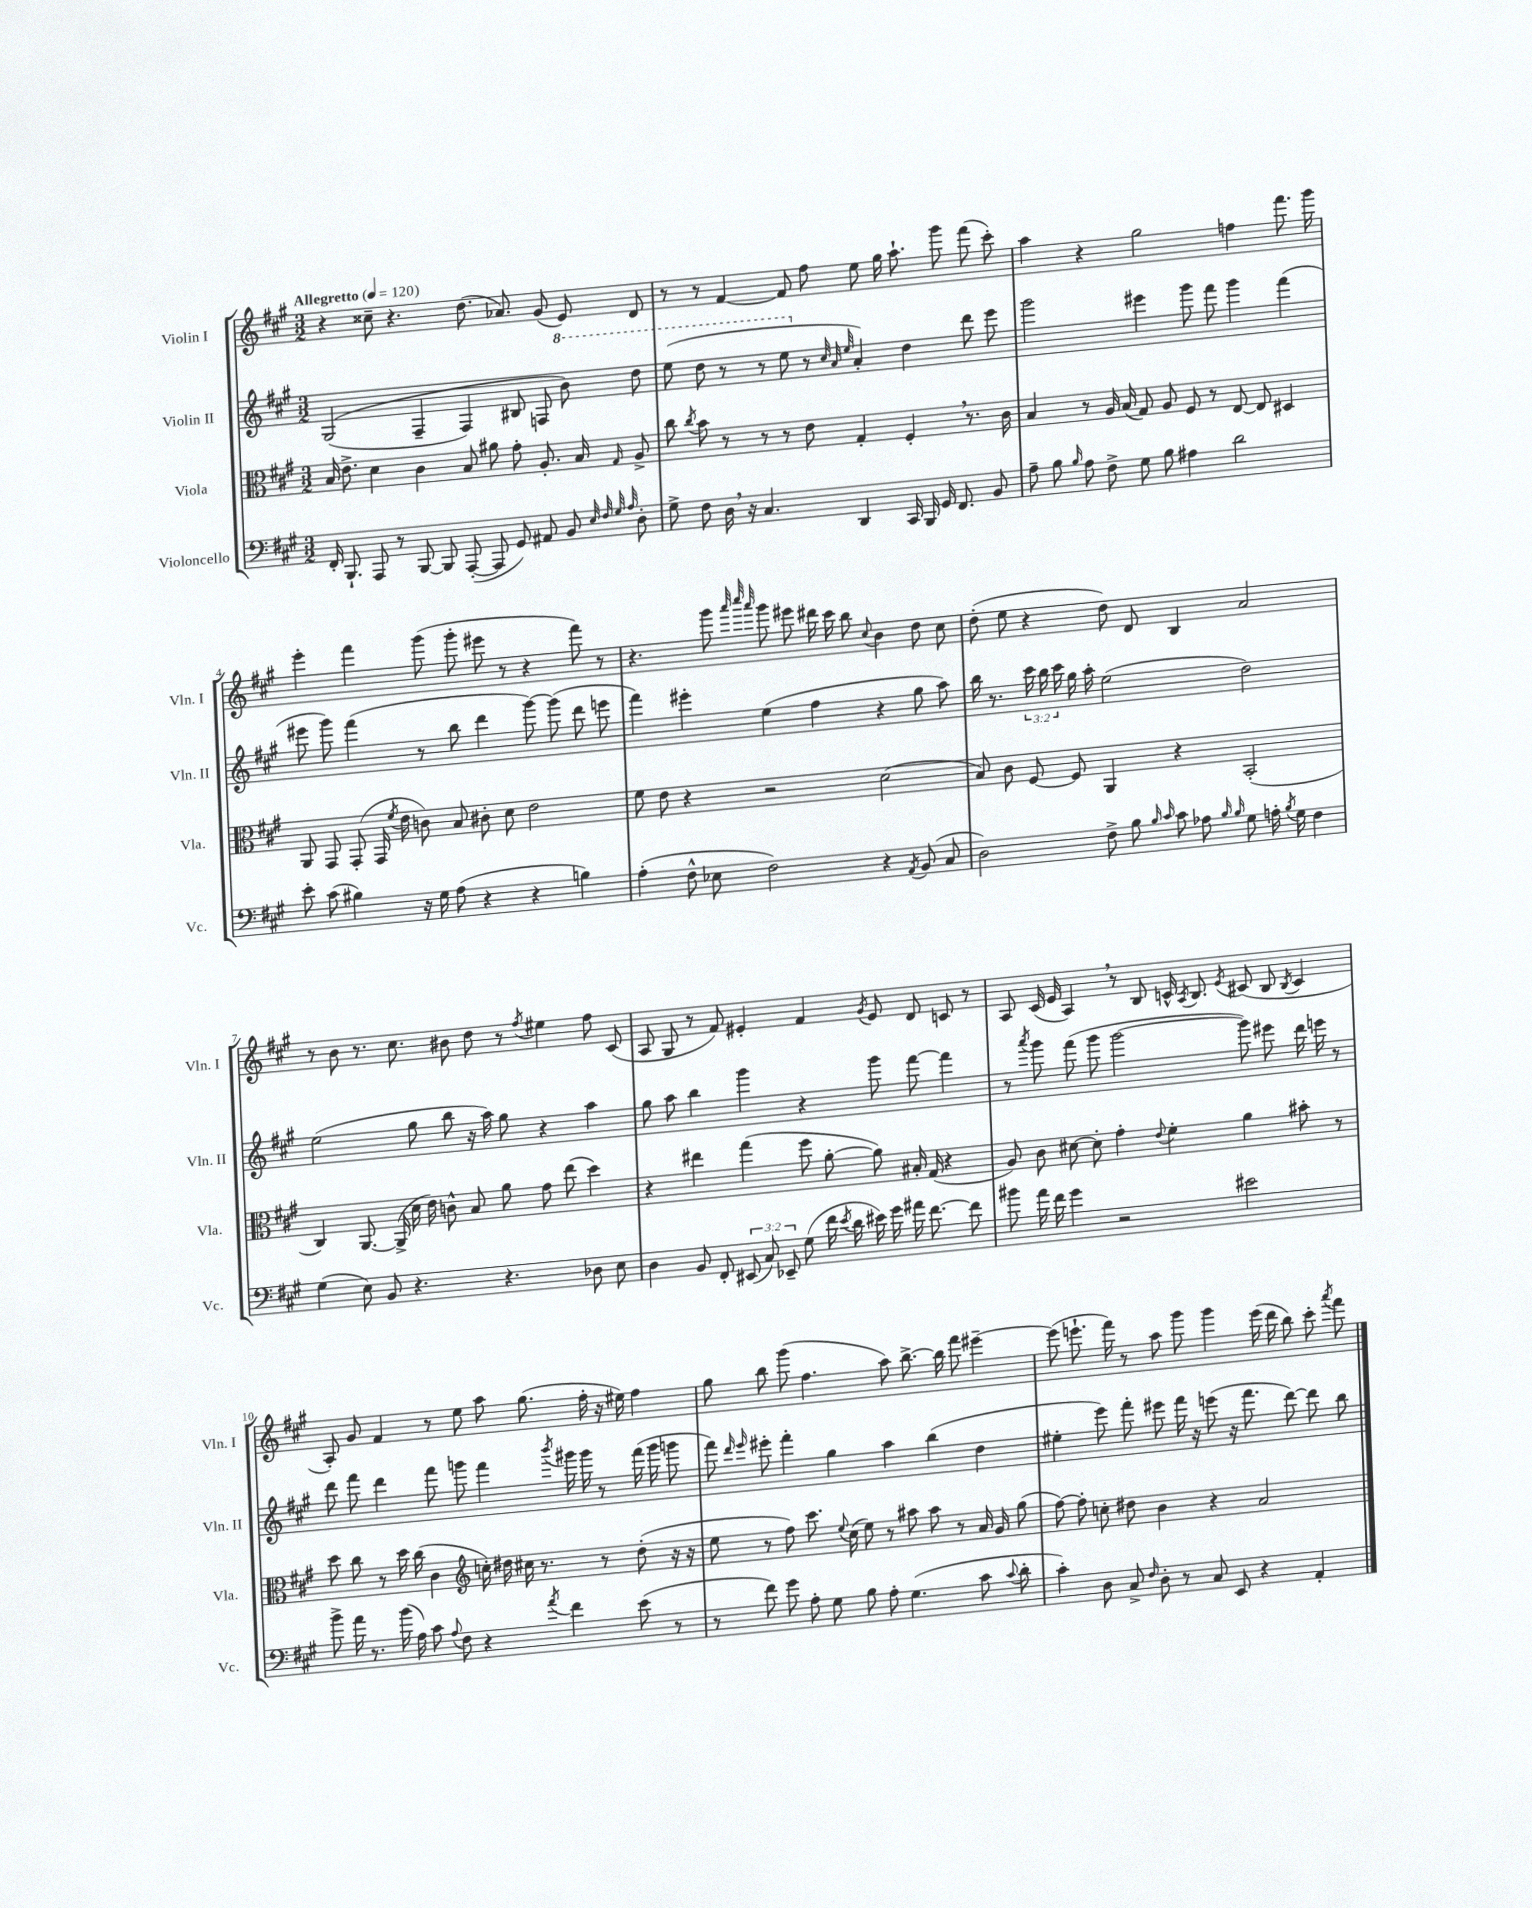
<<
\new StaffGroup <<
\new Staff = "s0" \with { instrumentName = "Violin I" shortInstrumentName = "Vln. I" } {
    \clef treble \key a \major \numericTimeSignature \time 3/2 \tempo "Allegretto" 4 = 120
    \autoBeamOff r4 cisis''8-- r4. d''8.( aes'8.) gis'8( e'8) d'8 |
    r8 r8 fis'4~ fis'8 fis''8 e''8 gis''16 a''8.-! gis'''8 fis'''8( cis'''8-.) |
    a''4 r4 gis''2 f''4 fis'''8. gis'''16 |
    e'''4-. fis'''4 gis'''8( gis'''8-. eis'''8 r8 r4 fis'''8) r8 |
    r4. gis'''8 \grace { a'''32 cis''''32 a'''32 } gis'''8 eis'''8 dis'''16 cis'''16 b''8 \appoggiatura { cis''8 } b'4 d''8 cis''8 |
    d''8-.( e''8 r4 d''8) d'8 b4 a'2 |
    r8 b'8 r8. cis''8. bis'8 d''8 r8 \acciaccatura { fis''8 } eis''4 fis''8 cis'8( |
    a8 gis8 r8 fis'8) eis'4-. fis'4 \acciaccatura { gis'8 } eis'8 d'8 c'8 r8 |
    a8 cis'16( e'16 a4) \breathe r8 b8 c'16-^ \acciaccatura { a8 } b8. \acciaccatura { e'8 } cis'8( b8 \acciaccatura { b8 } cis'4 |
    a8-.) gis'8 fis'4 r8 e''8 a''8 gis''8.( fis''16-. r16 eis''16) fis''4 |
    gis''8 b''8 gis'''8( fis''4. a''8) b''8.~-> b''16 fis'''8 eis'''4~-- |
    eis'''8( e'''8.-! fis'''16) r8 a''8 gis'''8 gis'''4 e'''16( d'''16 b''8) cis'''8-. \acciaccatura { a'''8 } fis'''8 \bar "|." |
}
\new Staff = "s1" \with { instrumentName = "Violin II" shortInstrumentName = "Vln. II" } {
    \clef treble \key a \major \numericTimeSignature \time 3/2 \override Staff.TupletNumber.text = #tuplet-number::calc-fraction-text
    \autoBeamOff gis2(\( fis4-- fis4) bis8 f8 \ottava #1 b''8\) d'''8 |
    e'''8( d'''8 r8 r8 e'''8 \ottava #0 r8 \grace { cis''32 a'32 e''32 } a'4-.) d''4 d'''8 e'''8 |
    gis'''2 eis'''4 gis'''8 fis'''8 gis'''4 fis'''4( |
    eis'''8 gis'''8) fis'''4( r8 b''8 d'''4 gis'''8~) gis'''8( d'''8 e'''8 |
    fis'''4) eis'''4-. e''4( fis''4 r4 gis''8 a''8) |
    b''16 r8. \tuplet 3/2 { cis'''16 b''16 cis'''16 } gis''16 a''16-. e''2( d''2) |
    e''2( gis''8 b''8 r16 a''16) gis''8 r4 a''4 |
    gis''8 a''8 b''4 gis'''4 r4 gis'''8 fis'''8~ fis'''4 |
    r8 \acciaccatura { a'''8 } gis'''8 fis'''8( gis'''8 gis'''2~ gis'''8) eis'''8 d'''16 e'''16 r8 |
    d'''8 fis'''8 d'''4 fis'''8 g'''8 fis'''4 \acciaccatura { b'''8 } gis'''16 gis'''16 r8 fis'''16( gis'''16 g'''8 |
    fis'''8) \grace { d'''16 e'''16 } eis'''8-. fis'''4-. gis''4 a''4 b''4( d''4 |
    eis''4-. e'''8) fis'''8-. eis'''8 fis'''16 r16 e'''8( r16 fis'''8. d'''8~) d'''8 b''8 \bar "|." |
}
\new Staff = "s2" \with { instrumentName = "Viola" shortInstrumentName = "Vla." } {
    \clef alto \key a \major \numericTimeSignature \time 3/2
    \autoBeamOff b16 e'8.-> d'4 cis'4 b8 ais'8 gis'8-. a8.-. b16 \grace { gis16 } a8-> |
    cis''8 \acciaccatura { cis''8 } b'8 r8 r8 r8 e'8 gis4-. fis4-. \breathe r8. cis'16 |
    b4 r8 a16 b16( gis8) a8 fis8 r8 e8~ e8 dis4 |
    a,8 gis,8 gis,8-.( gis,16 \acciaccatura { fis'8 } e'16 c'8) b8 cis'8-. d'8 e'2 |
    fis'8 e'8 r4 r2 d'2( |
    b8) cis'8 fis8~ fis8 a,4 r4 b,2-.( |
    cis4) a,8.~ a,16->( d'16 e'16) c'8-^ b8 a'8 gis'8 e''8( d''4) |
    r4 eis''4 gis''4( fis''8 a'8~-. a'8) bis16-. gis16( r4 |
    a8) cis'8 dis'8~ dis'8-. gis'4-. \appoggiatura { e'8 } fis'4-. a'4 bis'8-. r8 |
    d''8 cis''8 r8 d''16 cis''16( cis'4 \clef treble c''16-.) dis''16 cis''16 r8. r8 dis''8-.( r16 r16 |
    e''8 r8 fis''8) cis'''8. \appoggiatura { e''8 } cis''16( e''8) r8 ais''8 ais''8 r8 a'16 gis'16 gis''8( |
    fis''8~) fis''8-. c''8-. dis''8 b'4 r4 a'2 \bar "|." |
}
\new Staff = "s3" \with { instrumentName = "Violoncello" shortInstrumentName = "Vc." } {
    \clef bass \key a \major \numericTimeSignature \time 3/2 \override Staff.TupletNumber.text = #tuplet-number::calc-fraction-text
    \autoBeamOff fis,16-. b,,8.-! a,,8 r8 b,,8~ b,,8 a,,8~-.( a,,8 gis,8) ais,8 b,8 \grace { e32 fis32 gis32 a32 } d8-. |
    gis8-> fis8 d16 \breathe r16 cis4. d,4 cis,16 b,,16 gis,16 fis,8. b,8 |
    a8-- b8 \grace { b16 } a8 fis8-> gis8 b8 ais4 d'2 |
    e'8-. cis'8( bis4) r16 gis16 a8( r4 r4 b4) |
    a4-.( fis8-^ ees8 fis2) r4 \acciaccatura { a,8 } b,8( cis8 |
    d2) fis8-> b8 \grace { b16 cis'16 } cis'8 aes8 \grace { b16 b16 } gis8 a16-. \acciaccatura { b8 } gis16 fis4 |
    gis4( e8) b,8 r4. r4. des8 e8 |
    d4 b,8 fis,8-. \tuplet 3/2 { eis,8( cis8) ees,8-- } gis8( fis'16 \acciaccatura { e'8 } d'16 eis'16) gis'16 ais'16 fis'8.~ fis'8 |
    bis'8 a'16 fis'16 gis'4 r2 eis'2 |
    b'8-> a'16 r8. b'16( a16) cis'8 \appoggiatura { a8 } fis8 r4 \acciaccatura { a'8 } fis'4 e'8( r8 |
    r8 fis'8) gis'8 a8-. gis8 b8 a8-. gis4.( cis'8 \appoggiatura { cis'8 } d'8-. |
    cis'4-.) d8 cis8-> \grace { fis16 } d8-. r8 cis8 e,8 r4 a,4-. \bar "|." |
}
>>
>>
